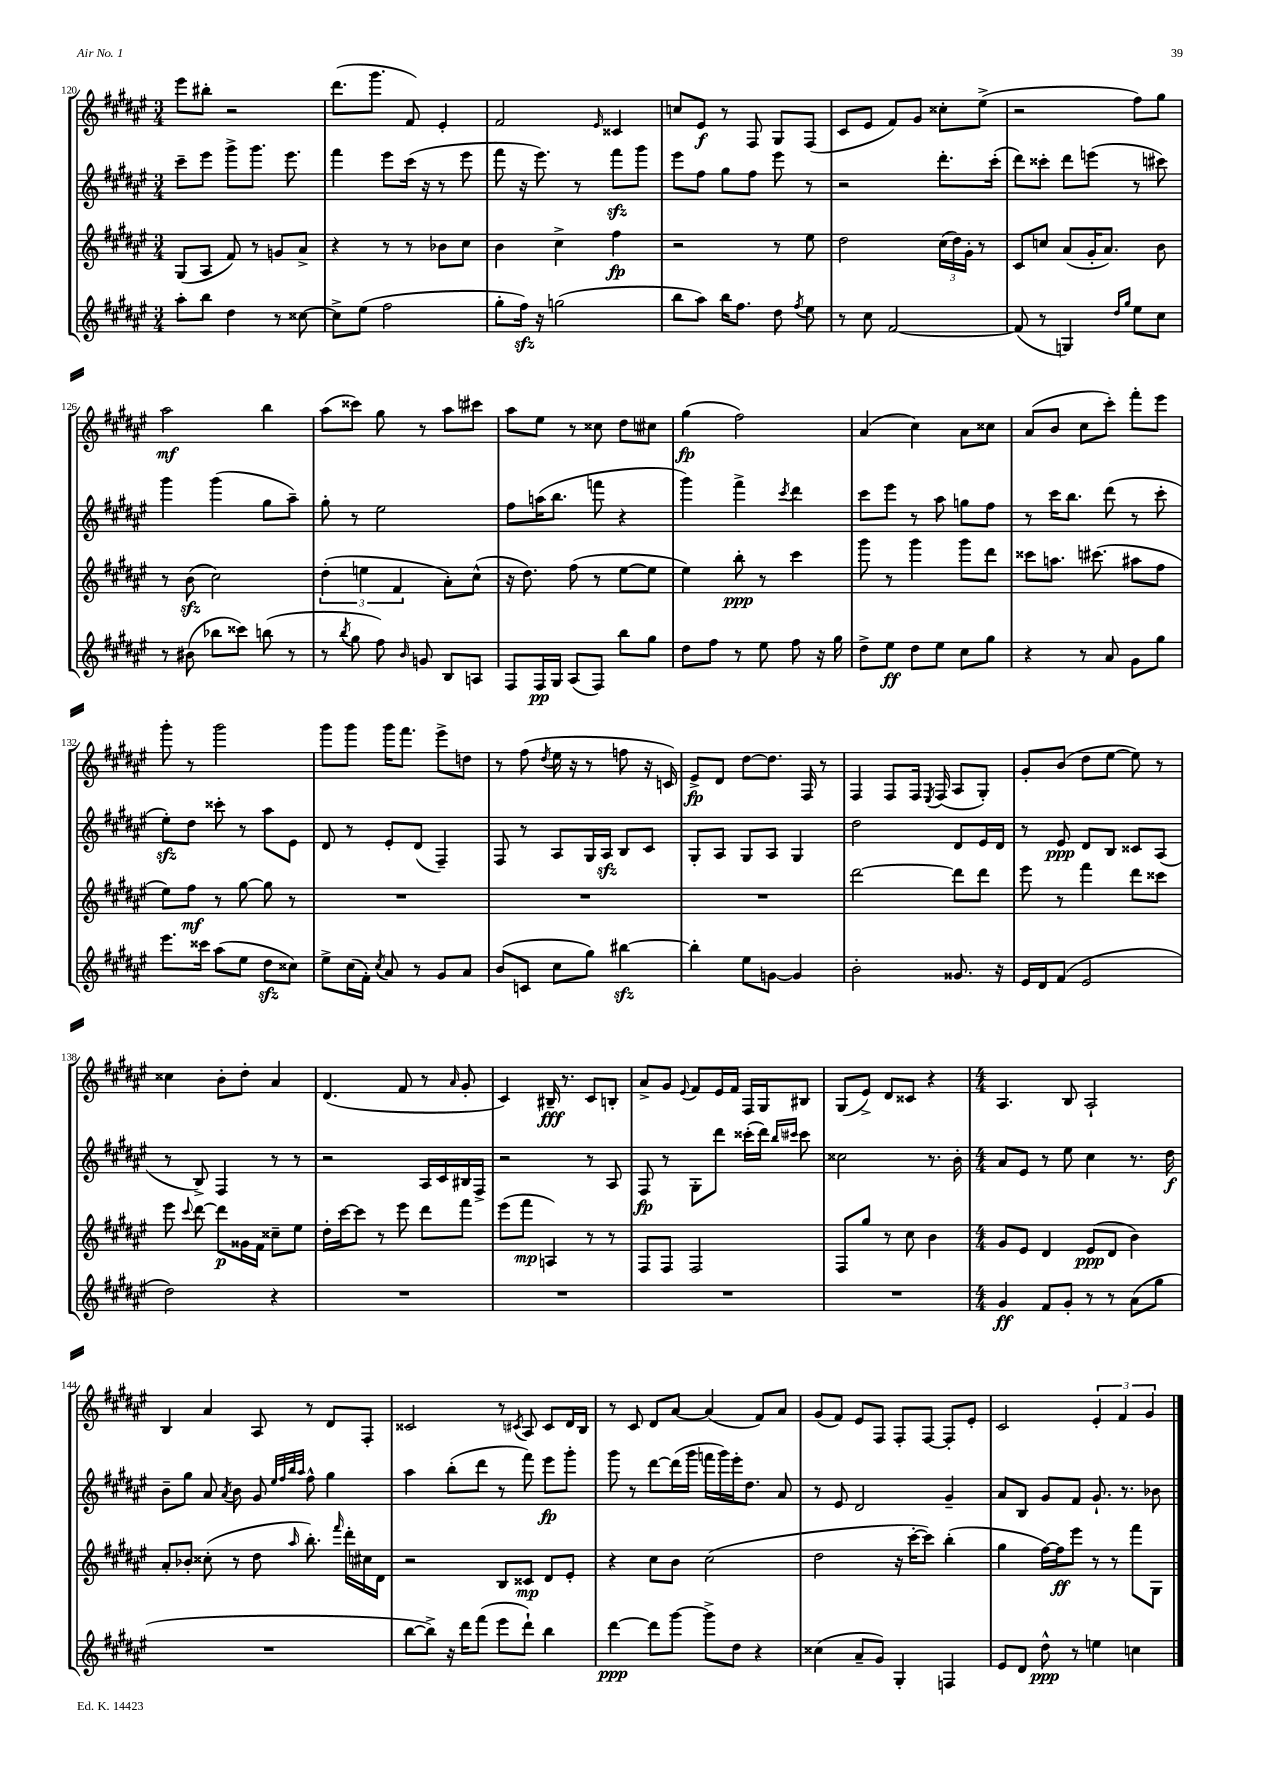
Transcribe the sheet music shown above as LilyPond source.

<<
\new StaffGroup <<
\new Staff = "s0" {
    \clef treble \key fis \major \numericTimeSignature \time 3/4
    \autoBeamOff eis'''8[ bis''8]-. r2 |
    dis'''8.[( gis'''8.] fis'8) eis'4-. |
    fis'2 \grace { eis'16 } cisis'4 |
    c''8[ eis'8]\f r8 fis8 gis8[ fis8]( |
    cis'8[ eis'8] fis'8[) gis'8] cisis''8[-. eis''8]->( |
    r2 fis''8[) gis''8] |
    ais''2\mf b''4 |
    ais''8[( cisis'''8]) gis''8 r8 ais''8[ cis'''8] |
    ais''8[ eis''8] r8 cisis''8 dis''8[ cis''8] |
    gis''4\fp( fis''2) |
    ais'4( cis''4) ais'8[ cisis''8] |
    ais'8[( b'8] cis''8[ cis'''8]-.) fis'''8[-. eis'''8] |
    gis'''8-. r8 gis'''2 |
    gis'''8[ gis'''8] gis'''16[ fis'''8.] eis'''8[-> d''8] |
    r8 fis''8( \acciaccatura { dis''8 } eis''16 r16 r8 f''8 r16 c'16) |
    eis'8[->\fp dis'8] dis''8[~ dis''8.] fis16 r8 |
    fis4 fis8[ fis16] \acciaccatura { eis8 } fis16( ais8[ gis8]-.) |
    gis'8[-. b'8]( dis''8[ eis''8]~ eis''8) r8 |
    cisis''4 b'8[-. dis''8]-. ais'4 |
    dis'4.( fis'8 r8 \grace { ais'16 } gis'8-. |
    cis'4) bis16--\fff r8. cis'8[ b8]-. |
    ais'8[-> gis'8] \appoggiatura { eis'8 } fis'8[ eis'16 fis'16] fis16[ gis16 bis8] |
    gis8[( eis'8]->) dis'8[ cisis'8] r4 |
    \numericTimeSignature \time 4/4 ais4. b8 ais2-! |
    b4 ais'4 ais8 r8 dis'8[ fis8]-. |
    cisis'2 r8 \acciaccatura { cis'8 } ais8 cis'8[ dis'16 b16] |
    r8 cis'8 dis'8[ ais'8]~ ais'4( fis'8[) ais'8] |
    gis'8[( fis'8]) eis'8[ fis8] fis8[-. fis8]~ fis8[-. eis'8]-. |
    cis'2 \tuplet 3/2 { eis'4-. fis'4 gis'4 } \bar "|." |
}
\new Staff = "s1" {
    \clef treble \key fis \major \numericTimeSignature \time 3/4
    \autoBeamOff cis'''8[-- eis'''8] gis'''8[-> gis'''8.] eis'''8. |
    fis'''4 eis'''8[ cis'''16]( r16 r8 eis'''8 |
    fis'''8 r16 eis'''8.) r8 fis'''8[\sfz gis'''8] |
    eis'''8[ fis''8] gis''8[ fis''8] eis'''8 r8 |
    r2 dis'''8.[-. cis'''16]-.( |
    dis'''8[) cisis'''8]-. dis'''8[ e'''8]( r8 cis'''8) |
    gis'''4 gis'''4( gis''8[ ais''8]--) |
    gis''8-. r8 eis''2 |
    fis''8[ a''16( b''8.] f'''8 r4 |
    gis'''4) fis'''4-> \acciaccatura { cis'''8 } dis'''4 |
    cis'''8[ eis'''8] r8 ais''8 g''8[ fis''8] |
    r8 cis'''16[ b''8.] dis'''8( r8 cis'''8-. |
    eis''8[-.\sfz) dis''8] cisis'''8-. r8 ais''8[ eis'8] |
    dis'8 r8 eis'8[-. dis'8]( fis4--) |
    fis8 r8 ais8[ gis16 ais16]\sfz b8[ cis'8] |
    gis8[-. ais8] gis8[ ais8] gis4 |
    dis''2 dis'8[ eis'16 dis'16] |
    r8 eis'8\ppp dis'8[ b8] cisis'8[ ais8]( |
    r8 b8->) fis4 r8 r8 |
    r2 ais16[ cis'16 bis16 fis16]-> |
    r2 r8 ais8 |
    fis8\fp r8 gis8[-. dis'''8] cisis'''16[-.( dis'''16]) \grace { b''16[ cis'''16] } cis'''8 |
    cisis''2 r8. b'16-. |
    \numericTimeSignature \time 4/4 ais'8[ eis'8] r8 eis''8 cis''4 r8. dis''16\f |
    b'8[-- gis''8] ais'8 \acciaccatura { ais'8 } b'8 gis'8 \grace { eis''32[ fis''32 b''32 ais''32] } fis''8-^ gis''4 |
    ais''4 b''8[-.( dis'''8] r8 fis'''8) eis'''8[\fp gis'''8]-. |
    gis'''8 r8 dis'''8[~ dis'''16( gis'''16] f'''16[ gis'''16) eis'''16-. dis''8.] ais'8 |
    r8 eis'8 dis'2 gis'4-- |
    ais'8[ b8] gis'8[ fis'8] gis'8.-! r8. bes'8 \bar "|." |
}
\new Staff = "s2" {
    \clef treble \key fis \major \numericTimeSignature \time 3/4
    \autoBeamOff gis8[( ais8] fis'8) r8 g'8[ ais'8]-> |
    r4 r8 r8 bes'8[ cis''8] |
    b'4 cis''4-> fis''4\fp |
    r2 r8 eis''8 |
    dis''2 \tuplet 3/2 { cis''16[( dis''16) gis'16]-. } r8 |
    cis'8[ c''8] ais'8[( gis'16-. ais'8.]) b'8 |
    r8 b'8\sfz( cis''2) |
    \tuplet 3/2 { dis''4-.( e''4 fis'4 } ais'8[-.) cis''8]-^( |
    r16 dis''8.) fis''8( r8 eis''8[~ eis''8] |
    eis''4) b''8-.\ppp r8 cis'''4 |
    gis'''8 r8 gis'''4 gis'''8[ dis'''8] |
    cisis'''8[ a''8.] cis'''8.( ais''8[ fis''8] |
    eis''8[) fis''8]\mf r8 gis''8~ gis''8 r8 |
    R2. |
    R2. |
    R2. |
    dis'''2~ dis'''8[ dis'''8] |
    eis'''8 r8 fis'''4 dis'''8[ cisis'''8] |
    eis'''8 \appoggiatura { cis'''8 } dis'''8~ dis'''8[\p gisis'16 fis'16] cisis''8[-- eis''8] |
    dis''16[-. cis'''16~ cis'''8] r8 eis'''8 dis'''8[ fis'''8] |
    eis'''8[( fis'''8]\mp a4) r8 r8 |
    fis8[ fis8] fis2 |
    fis8[ gis''8] r8 cis''8 b'4 |
    \numericTimeSignature \time 4/4 gis'8[ eis'8] dis'4 eis'8[\ppp( dis'8] b'4) |
    ais'8[-. bes'8]-. cisis''8-.( r8 dis''8 \grace { ais''16 } b''8.-.) \grace { fis'''16 } dis'''16[-. cis''16 dis'16] |
    r2 b8[ cisis'8]\mp dis'8[ eis'8]-. |
    r4 cis''8[ b'8] cis''2( |
    dis''2 r16 cis'''16[~-. cis'''8]) b''4-.( |
    gis''4 fis''16[~) fis''16\ff eis'''8] r8 r8 fis'''8[ gis8] \bar "|." |
}
\new Staff = "s3" {
    \clef treble \key fis \major \numericTimeSignature \time 3/4
    \autoBeamOff ais''8[-. b''8] dis''4 r8 cisis''8~ |
    cisis''8[-> eis''8]( fis''2 |
    gis''8[-. fis''16]\sfz) r16 g''2( |
    b''8[ ais''8]) b''16[ fis''8.] dis''8 \acciaccatura { fis''8 } eis''8 |
    r8 cis''8 fis'2~ |
    fis'8( r8 g4) \grace { dis''16[ gis''16] } eis''8[ cis''8] |
    r8 bis'8( bes''8[ cisis'''8]) b''8( r8 |
    r8 \acciaccatura { b''8 } gis''8 fis''8) \grace { b'16 } g'8 b8[ a8] |
    fis8[ fis16\pp gis16] ais8[( fis8]) b''8[ gis''8] |
    dis''8[ fis''8] r8 eis''8 fis''8 r16 gis''16 |
    dis''8[-> eis''8]\ff dis''8[ eis''8] cis''8[ gis''8] |
    r4 r8 ais'8 gis'8[ gis''8] |
    eis'''8.[ cisis'''16] ais''8[( eis''8] dis''8[\sfz cisis''8]) |
    eis''8[-> cis''16( fis'16]-.) \acciaccatura { cis''8 } ais'8 r8 gis'8[ ais'8] |
    b'8[( c'8] cis''8[ gis''8]) bis''4~\sfz |
    bis''4-. eis''8[ g'8]~ g'4 |
    b'2-. gisis'8. r16 |
    eis'16[ dis'16 fis'8]( eis'2 |
    dis''2) r4 |
    R2. |
    R2. |
    R2. |
    R2. |
    \numericTimeSignature \time 4/4 gis'4\ff fis'8[ gis'8]-. r8 r8 ais'8[( gis''8] |
    R1 |
    b''8[~ b''8]->) r16 dis'''16[ fis'''8]( eis'''8[ dis'''8]-!) b''4 |
    dis'''4~\ppp dis'''8[ gis'''8]~ gis'''8[-> dis''8] r4 |
    cisis''4( ais'8[-- gis'8]) gis4-. f4 |
    eis'8[ dis'8] dis''8-^\ppp r8 e''4 c''4 \bar "|." |
}
>>
>>
\layout { \context { \Score currentBarNumber = #120 } }
